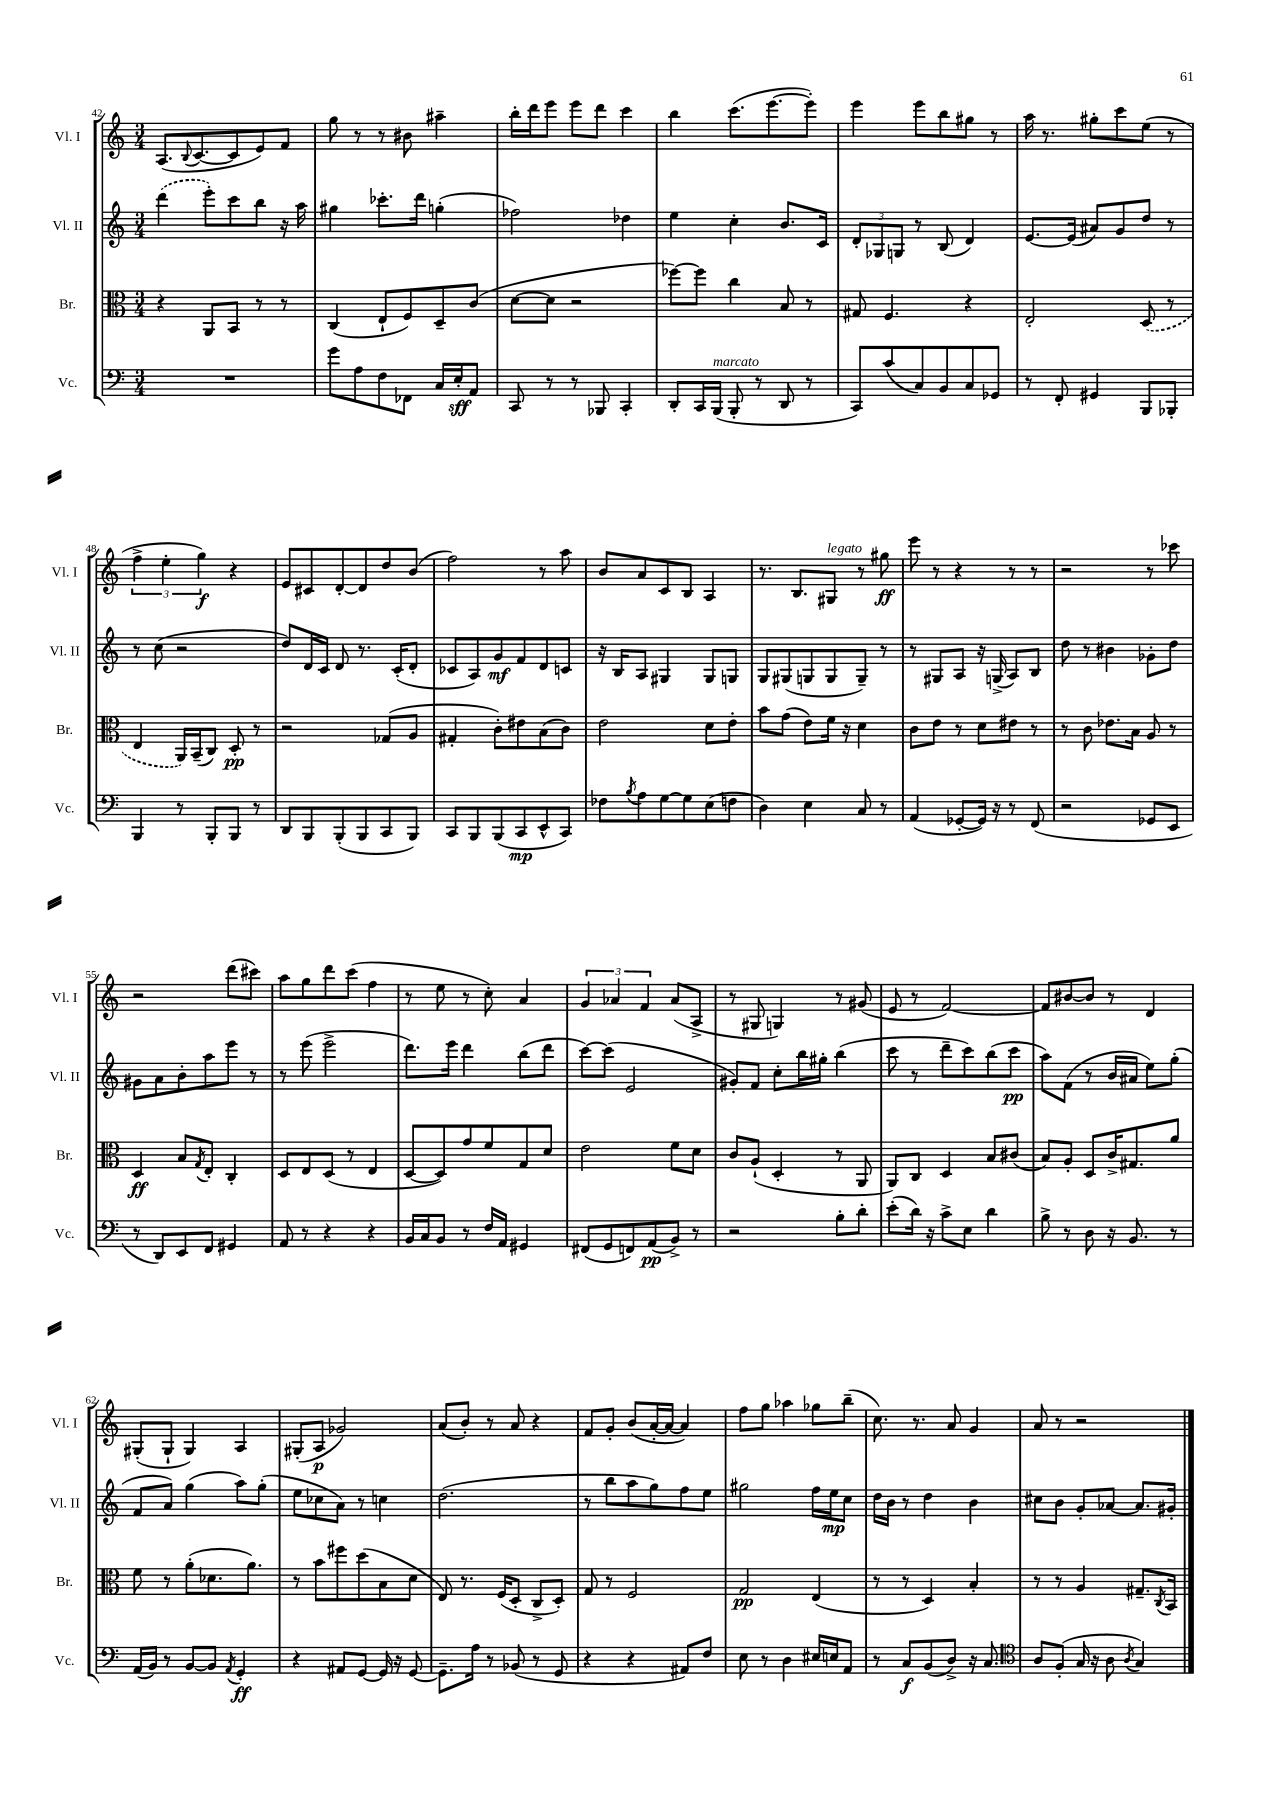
<<
\new StaffGroup <<
\new Staff = "s0" \with { instrumentName = "Vl. I" shortInstrumentName = "Vl. I" } {
    \clef treble \key c \major \numericTimeSignature \time 3/4
    a8.( \appoggiatura { b8 } c'8.~ c'8 e'8) f'8 |
    g''8 r8 r8 bis'8 ais''4-- |
    b''16-. d'''16 e'''8 e'''8 d'''8 c'''4 |
    b''4 c'''8.( e'''8.~ e'''8-.) |
    e'''4 e'''8 b''8 gis''8 r8 |
    a''16 r8. gis''8-. c'''8 e''8( r8 |
    \tuplet 3/2 { f''4-> e''4-. g''4\f) } r4 |
    e'8 cis'8 d'8~-. d'8 d''8 b'8( |
    f''2) r8 a''8 |
    b'8 a'8 c'8 b8 a4 |
    r8. b8. gis8^\markup { \italic "legato" } r8 gis''8\ff |
    e'''8 r8 r4 r8 r8 |
    r2 r8 ces'''8 |
    r2 d'''8( cis'''8) |
    a''8 g''8 d'''8 c'''8( f''4 |
    r8 e''8 r8 c''8-.) a'4 |
    \tuplet 3/2 { g'4 aes'4 f'4 } aes'8( a8-> |
    r8 gis8 g4) r8 gis'8( |
    e'8 r8 f'2~) |
    f'8 bis'8~ bis'8 r8 d'4 |
    gis8-.( gis8-! gis4) a4 |
    gis8-.( a8\p ges'2) |
    a'8( b'8-.) r8 a'8 r4 |
    f'8 g'8-. b'8( a'16~-. a'16~ a'4) |
    f''8 g''8 aes''4 ges''8 b''8--( |
    c''8.) r8. a'8 g'4 |
    a'8 r8 r2 \bar "|." |
}
\new Staff = "s1" \with { instrumentName = "Vl. II" shortInstrumentName = "Vl. II" } {
    \clef treble \key c \major \numericTimeSignature \time 3/4
    \once \slurDashed d'''4( e'''8-.) c'''8 b''8 r16 a''16 |
    gis''4 ces'''8.-. d'''16 g''4-.( |
    fes''2) des''4 |
    e''4 c''4-. b'8. c'16 |
    \tuplet 3/2 { d'8-. ges8 g8 } r8 b8( d'4) |
    e'8.~ e'16( ais'8) g'8 d''8 r8 |
    r8 c''8( r2 |
    d''8) d'16 c'16 d'8 r8. c'16-.( d'8-. |
    ces'8 a8) g'8\mf f'8 d'8 c'8 |
    r16 b16 a8 gis4 gis8 g8 |
    g8 gis8( g8 g8 g8--) r8 |
    r8 gis8 a8 r16 g16->( a8) b8 |
    d''8 r8 bis'4 ges'8-. d''8 |
    gis'8 a'8 b'8-. a''8 e'''8 r8 |
    r8 e'''8( e'''2-> |
    d'''8.) e'''16 d'''4 b''8( d'''8 |
    c'''8~) c'''8( e'2 |
    gis'8-.) f'8 c''8-. b''16 gis''16-. b''4( |
    c'''8 r8 d'''8-- c'''8) b''8( c'''8\pp |
    a''8) f'8( r8 b'16 ais'16 e''8) g''8-.( |
    f'8 a'8) g''4( a''8) g''8-.( |
    e''8 ces''8 a'8) r8 c''4 |
    d''2.( |
    r8 b''8 a''8 g''8) f''8 e''8 |
    gis''2 f''16 e''16\mp c''8 |
    d''16 b'16 r8 d''4 b'4 |
    cis''8 b'8 g'8-. aes'8~ aes'8. gis'16-. \bar "|." |
}
\new Staff = "s2" \with { instrumentName = "Br." shortInstrumentName = "Br." } {
    \clef alto \key c \major \numericTimeSignature \time 3/4
    r4 a,8 b,8 r8 r8 |
    c4( e8-! f8) d8-- c'8( |
    d'8~ d'8 r2 |
    fes''8~) fes''8 c''4 b8 r8 |
    gis8 f4. r4 |
    e2-. \once \slurDashed d8( r8 |
    e4 a,16) b,16--( c8) d8-.\pp r8 |
    r2 ges8( a8 |
    gis4-. c'8-.) eis'8 b8( c'8) |
    e'2 d'8 e'8-. |
    b'8 g'8( e'8) f'16 r16 d'4 |
    c'8 e'8 r8 d'8 eis'8 r8 |
    r8 c'8 ees'8. b16 a8 r8 |
    d4\ff b8 \acciaccatura { g8 } e8-. c4-. |
    d8 e8 d8( r8 e4 |
    d8~ d8) g'8 f'8 g8 d'8 |
    e'2 f'8 d'8 |
    c'8 a8-!( d4-. r8 a,8 |
    a,8) c8 d4 b8 cis'8( |
    b8) a8-. d8 c'16-> gis8. a'8 |
    f'8 r8 a'8-.( des'8. a'8.) |
    r8 b'8 fis''8 d''8( b8 d'8 |
    e8) r8. f16( d8-. c8-> d8-.) |
    g8 r8 f2 |
    g2\pp e4( |
    r8 r8 d4) b4-. |
    r8 r8 a4 gis8.-- \acciaccatura { c8 } b,16 \bar "|." |
}
\new Staff = "s3" \with { instrumentName = "Vc." shortInstrumentName = "Vc." } {
    \clef bass \key c \major \numericTimeSignature \time 3/4
    R2. |
    g'8 a8 f8 fes,8 c16 e16-.\sff a,8 |
    c,8 r8 r8 bes,,8 c,4-. |
    d,8-. c,16 b,,16^\markup { \italic "marcato" }( b,,8-. r8 d,8 r8 |
    c,8) c'8( c8) b,8 c8 ges,8 |
    r8 f,8-. gis,4 b,,8 bes,,8-. |
    b,,4 r8 b,,8-. b,,8 r8 |
    d,8 b,,8 b,,8-.( b,,8 c,8 b,,8) |
    c,8 b,,8 b,,8( c,8\mp e,8-^ c,8) |
    fes8 \acciaccatura { b8 } a8 g8~ g8 e8( f8 |
    d4) e4 c8 r8 |
    a,4( ges,8~-. ges,16) r16 r8 f,8( |
    r2 ges,8 e,8 |
    r8 d,8) e,8 f,8 gis,4 |
    a,8 r8 r4 r4 |
    b,16 c16 b,8 r8 f16 a,16 gis,4 |
    fis,8( g,8 f,8) a,8\pp( b,8->) r8 |
    r2 b8-. d'8-. |
    e'8-.( d'16) r16 c'8-> e8 d'4 |
    b8-> r8 d8 r16 b,8. r8 |
    a,16( b,16) r8 b,8~ b,8 \acciaccatura { a,8 } g,4-.\ff |
    r4 ais,8 g,8~ g,16 r16 g,8~ |
    g,8.-- a16 r8 bes,8( r8 g,8 |
    r4 r4 ais,8) f8 |
    e8 r8 d4 eis16 e16 a,8 |
    r8 c8\f b,8( d8->) r16 c8. |
    \clef tenor a8 f8-.( g16 r16 a8 \acciaccatura { a8 } g4) \bar "|." |
}
>>
>>
\layout { \context { \Score currentBarNumber = #42 } }
